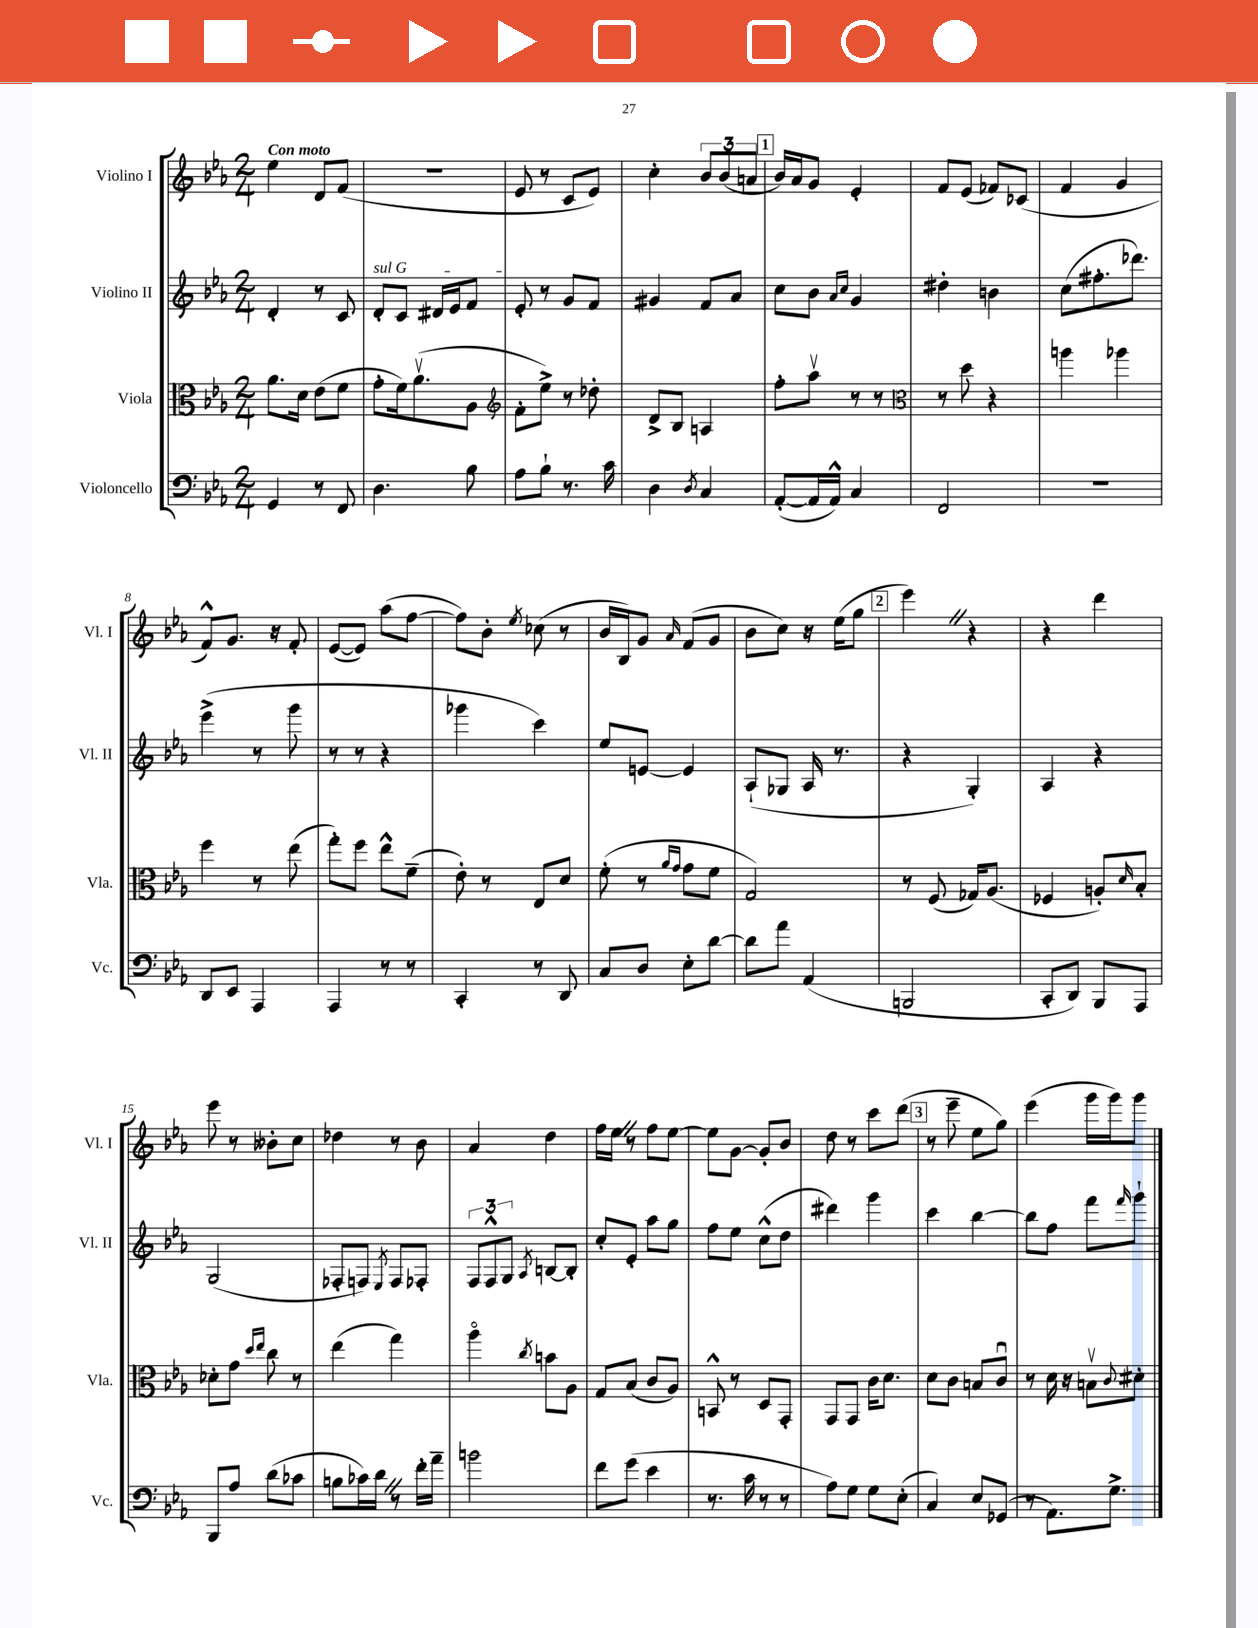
<<
\new StaffGroup <<
\new Staff = "s0" \with { instrumentName = "Violino I" shortInstrumentName = "Vl. I" } {
    \clef treble \key ees \major \numericTimeSignature \time 2/4 \tempo "Con moto"
    ees''4 d'8 f'8( |
    R2 |
    ees'8 r8 c'8 ees'8) |
    c''4-. \tuplet 3/2 { bes'8 bes'8( a'8 } |
    \mark \markup { \box "1" } bes'16) aes'16 g'8 ees'4-. |
    f'8 ees'8( fes'8) ces'8( |
    f'4 g'4 |
    f'8-^) g'8. r16 f'8-. |
    ees'8~( ees'8) aes''8( f''8~ |
    f''8) bes'8-. \acciaccatura { ees''8 } ces''8( r8 |
    bes'16 bes16) g'8 \grace { aes'16 } f'8( g'8 |
    bes'8 c''8) r16 ees''16( g''8 |
    \mark \markup { \box "2" } ees'''4) \once \override BreathingSign.text = \markup { \musicglyph "scripts.caesura.straight" } \breathe r4 |
    r4 d'''4 |
    ees'''8 r8 beses'8-. c''8 |
    des''4 r8 bes'8 |
    aes'4 d''4 |
    f''16 ees''16 \once \override BreathingSign.text = \markup { \musicglyph "scripts.caesura.straight" } \breathe r8 f''8 ees''8~ |
    ees''8 g'8~ g'8-. bes'8 |
    d''8 r8 c'''8 d'''8( |
    \mark \markup { \box "3" } r8 ees'''8-- ees''8 g''8) |
    ees'''4( g'''16 g'''16) g'''8 \bar "|." |
}
\new Staff = "s1" \with { instrumentName = "Violino II" shortInstrumentName = "Vl. II" } {
    \clef treble \key ees \major \numericTimeSignature \time 2/4
    d'4-. r8 c'8 |
    \once \override TextSpanner.bound-details.left.text = \markup { \italic "sul G" } d'8-.\startTextSpan c'8 dis'16 ees'16 f'8 |
    ees'8-.\stopTextSpan r8 g'8 f'8 |
    gis'4 f'8 aes'8 |
    \mark \markup { \box "1" } c''8 bes'8 \grace { aes'16 c''16 } g'4 |
    dis''4-. b'4 |
    c''8( fis''8.-. des'''8.) |
    ees'''4->( r8 g'''8 |
    r8 r8 r4 |
    ges'''4 c'''4) |
    ees''8 e'8~ e'4 |
    aes8-!( ges8 aes16 r8. |
    \mark \markup { \box "2" } r4 g4-.) |
    aes4 r4 |
    g2( |
    fes8-. f8) \acciaccatura { ees8 } f8 fes8-. |
    \tuplet 3/2 { f8 f8-^ g8 } \acciaccatura { aes8 } b8~ b8-. |
    c''8-. ees'8-. aes''8 g''8 |
    f''8 ees''8 c''8-^( d''8 |
    dis'''4) g'''4 |
    \mark \markup { \box "3" } c'''4 bes''4~ |
    bes''8 f''8 f'''8 \grace { f'''16 } g'''8-! \bar "|." |
}
\new Staff = "s2" \with { instrumentName = "Viola" shortInstrumentName = "Vla." } {
    \clef alto \key ees \major \numericTimeSignature \time 2/4
    aes'8. d'16 ees'8( f'8 |
    g'8-. f'16) aes'8.\upbow( aes8 |
    \clef treble f'8-. ees''8->) r8 des''8-. |
    d'8-> bes8 a4 |
    \mark \markup { \box "1" } f''8-. aes''8\upbow r8 r8 |
    \clef alto r8 d''8 r4 |
    a''4 aes''4 |
    f''4 r8 ees''8( |
    g''8-.) f''8 ees''8-^ f'8--( |
    ees'8-.) r8 ees8 d'8 |
    f'8-.( r8 \grace { aes'16 g'16 } g'8 f'8 |
    g2) |
    \mark \markup { \box "2" } r8 f8( ges16) aes8.( |
    fes4 a8-.) \grace { d'16 } bes8-. |
    des'8-. g'8 \grace { d''16 ees''16 } c''8 r8 |
    ees''4( g''4) |
    aes''4\flageolet \acciaccatura { c''8 } b'8 aes8 |
    g8 bes8( c'8 aes8) |
    b,8-^ r8 d8 g,8-. |
    g,8 g,8 c'16 d'8. |
    \mark \markup { \box "3" } d'8 c'8 b8 c'8\downbow |
    r8 d'16 r16 b8\upbow \appoggiatura { c'8 } dis'8-. \bar "|." |
}
\new Staff = "s3" \with { instrumentName = "Violoncello" shortInstrumentName = "Vc." } {
    \clef bass \key ees \major \numericTimeSignature \time 2/4
    g,4 r8 f,8 |
    d4. bes8 |
    aes8 bes8-! r8. c'16 |
    d4 \acciaccatura { d8 } c4 |
    \mark \markup { \box "1" } aes,8~-.( aes,16 aes,16-^) c4 |
    f,2 |
    r2 |
    d,8 ees,8 aes,,4 |
    aes,,4 r8 r8 |
    c,4-. r8 d,8 |
    c8 d8 ees8-. d'8~ |
    d'8 aes'8 aes,4( |
    \mark \markup { \box "2" } b,,2 |
    c,8-. d,8) bes,,8 aes,,8 |
    bes,,8 aes8 d'8( ces'8 |
    b8 ces'16) d'16 \once \override BreathingSign.text = \markup { \musicglyph "scripts.caesura.straight" } \breathe r8 f'16-. aes'16-- |
    b'2 |
    f'8 g'8( ees'4 |
    r8. c'16 r8 r8 |
    aes8) g8 g8 ees8-.( |
    \mark \markup { \box "3" } c4) ees8 ges,8( |
    r8 aes,8.) g8.-> \bar "|." |
}
>>
>>
